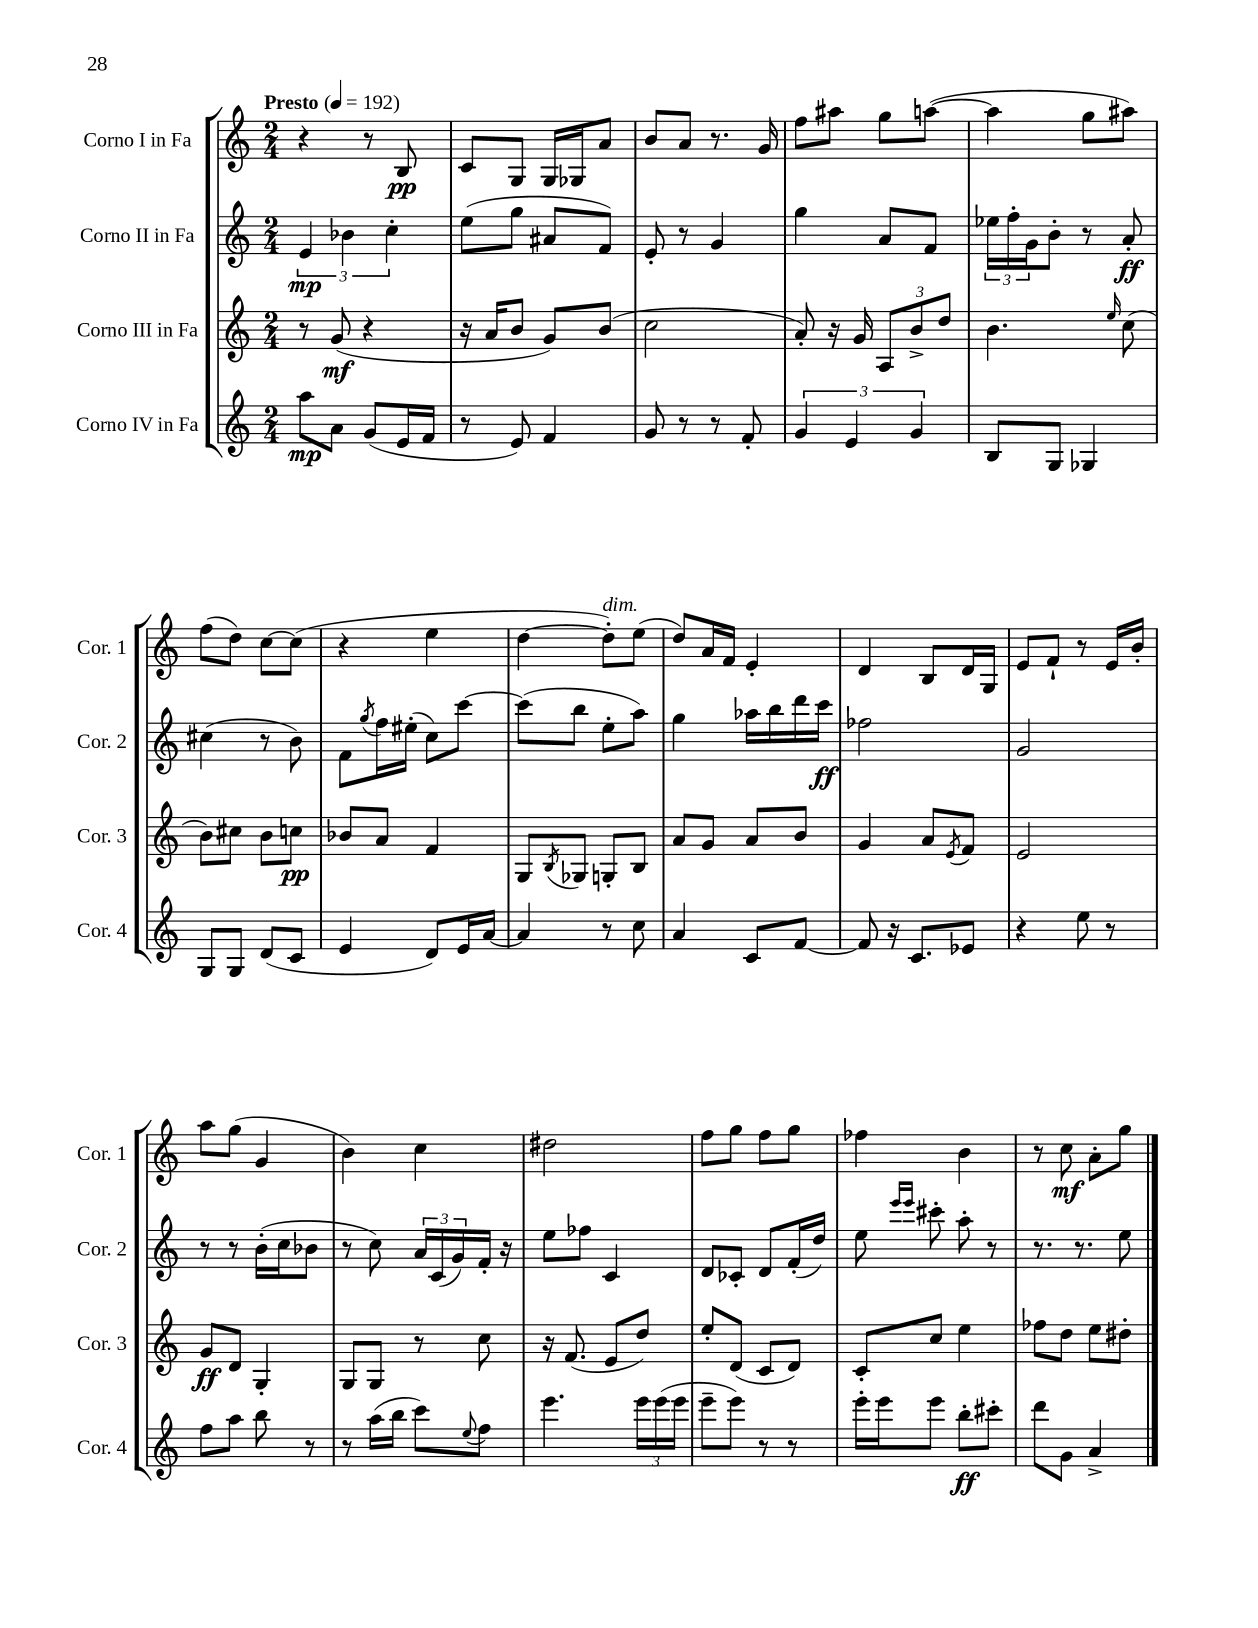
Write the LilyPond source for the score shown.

<<
\new StaffGroup <<
\new Staff = "s0" \with { instrumentName = "Corno I in Fa" shortInstrumentName = "Cor. 1" } {
    \clef treble \key c \major \numericTimeSignature \time 2/4 \tempo "Presto" 4 = 192
    r4 r8 b8\pp |
    c'8 g8 g16 ges16 a'8 |
    b'8 a'8 r8. g'16 |
    f''8 ais''8 g''8 a''8~( |
    a''4 g''8 ais''8) |
    f''8( d''8) c''8~ c''8( |
    r4 e''4 |
    d''4~ d''8-.^\markup { \italic "dim." }) e''8( |
    d''8) a'16 f'16 e'4-. |
    d'4 b8 d'16 g16 |
    e'8 f'8-! r8 e'16 b'16-. |
    a''8 g''8( g'4 |
    b'4) c''4 |
    dis''2 |
    f''8 g''8 f''8 g''8 |
    fes''4 b'4 |
    r8 c''8\mf a'8-. g''8 \bar "|." |
}
\new Staff = "s1" \with { instrumentName = "Corno II in Fa" shortInstrumentName = "Cor. 2" } {
    \clef treble \key c \major \numericTimeSignature \time 2/4
    \tuplet 3/2 { e'4\mp bes'4 c''4-. } |
    e''8( g''8 ais'8 f'8) |
    e'8-. r8 g'4 |
    g''4 a'8 f'8 |
    \tuplet 3/2 { ees''16 f''16-. g'16 } b'8-. r8 a'8-.\ff |
    cis''4( r8 b'8) |
    f'8 \acciaccatura { g''8 } f''16 eis''16-.( c''8) c'''8~ |
    c'''8( b''8 e''8-. a''8) |
    g''4 aes''16 b''16 d'''16 c'''16\ff |
    fes''2 |
    g'2 |
    r8 r8 b'16-.( c''16 bes'8 |
    r8 c''8) \tuplet 3/2 { a'16 c'16( g'16) } f'16-. r16 |
    e''8 fes''8 c'4 |
    d'8 ces'8-. d'8 f'16-.( d''16) |
    e''8 \grace { e'''16 e'''16 } cis'''8-. a''8-. r8 |
    r8. r8. e''8 \bar "|." |
}
\new Staff = "s2" \with { instrumentName = "Corno III in Fa" shortInstrumentName = "Cor. 3" } {
    \clef treble \key c \major \numericTimeSignature \time 2/4
    r8 g'8\mf( r4 |
    r16 a'16 b'8 g'8) b'8( |
    c''2 |
    a'8-.) r16 g'16 \tuplet 3/2 { a8 b'8-> d''8 } |
    b'4. \grace { e''16 } c''8( |
    b'8) cis''8 b'8 c''8\pp |
    bes'8 a'8 f'4 |
    g8 \acciaccatura { b8 } ges8 g8-. b8 |
    a'8 g'8 a'8 b'8 |
    g'4 a'8 \acciaccatura { e'8 } f'8 |
    e'2 |
    g'8\ff d'8 g4-. |
    g8 g8 r8 c''8 |
    r16 f'8.( e'8 d''8) |
    e''8-. d'8( c'8 d'8) |
    c'8-. c''8 e''4 |
    fes''8 d''8 e''8 dis''8-. \bar "|." |
}
\new Staff = "s3" \with { instrumentName = "Corno IV in Fa" shortInstrumentName = "Cor. 4" } {
    \clef treble \key c \major \numericTimeSignature \time 2/4
    a''8\mp a'8 g'8( e'16 f'16 |
    r8 e'8) f'4 |
    g'8 r8 r8 f'8-. |
    \tuplet 3/2 { g'4 e'4 g'4 } |
    b8 g8 ges4 |
    g8 g8 d'8( c'8 |
    e'4 d'8) e'16 a'16~ |
    a'4 r8 c''8 |
    a'4 c'8 f'8~ |
    f'8 r16 c'8. ees'8 |
    r4 e''8 r8 |
    f''8 a''8 b''8 r8 |
    r8 a''16( b''16 c'''8) \appoggiatura { e''8 } f''8 |
    e'''4. \tuplet 3/2 { e'''16 e'''16( e'''16 } |
    e'''8-- e'''8) r8 r8 |
    e'''16-. e'''16 e'''8 b''8-.\ff cis'''8-. |
    d'''8 g'8 a'4-> \bar "|." |
}
>>
>>
\layout { \context { \Score \remove "Bar_number_engraver" } }
